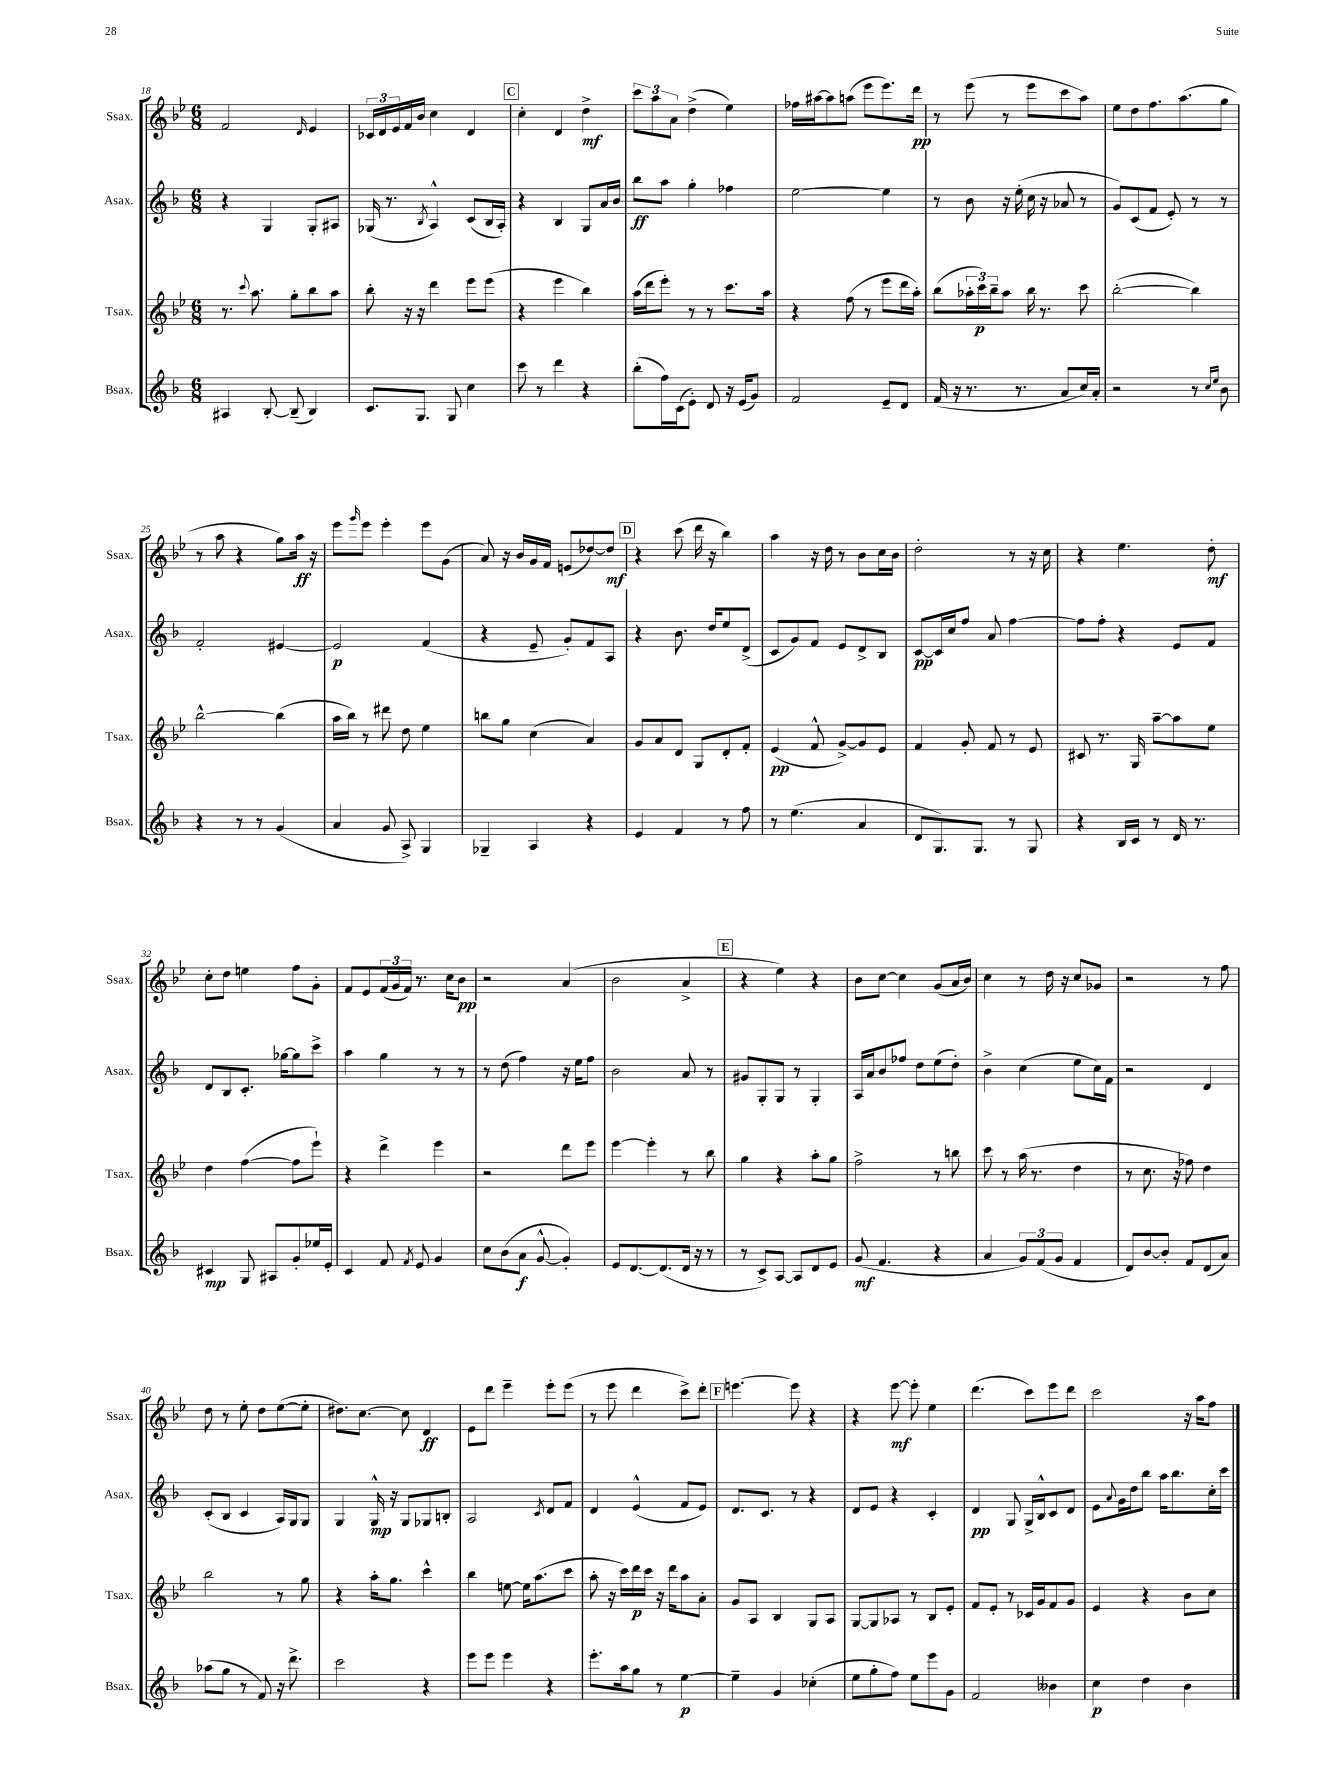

**kern	**kern	**kern	**kern
*staff4	*staff3	*staff2	*staff1
*clefG2	*clefG2	*clefG2	*clefG2
*k[b-]	*k[b-e-]	*k[b-]	*k[b-e-]
*M6/8	*M6/8	*M6/8	*M6/8
4A#	8.r	4r	2f
.	8qqccc	.	.
.	8.aa	.	.
[8B-'	.	4G	.
(8B-~]	8gg'	.	.
.	.	.	16qqd
4B-)	8bb-	8G'	4e-
.	8aa	8A#	.
=	=	=	=
8.c	8bb-'	(16G-	24c-
.	.	.	24d
.	.	8.r	.
.	.	.	24e-
.	16r	.	16f
8.G	16r	.	16b-
.	.	8qB-	.
.	4ddd	4A^^)	4cc
8G	.	.	.
4cc	8eee-	(8c	4d
.	(8eee-	16B-	.
.	.	16A')	.
=	=	=	=
8ccc	4r	4r	4cc'
8r	.	.	.
4ddd	4eee-	4B-	4d
4r	4bb-)	8G	4dd^
.	.	16a	.
.	.	16b-	.
=	=	=	=
(8bb-'	(16aa	8bb-	12ccc
.	16ddd	.	.
.	.	.	12aa
16ff)	8eee-')	8aa	.
.	.	.	12a
(16c	.	.	.
8e')	8r	4gg'	(4dd^
8d	8r	.	.
16r	8.ccc	4ff-	4ee-)
(16e	.	.	.
8g)	.	.	.
.	16aa	.	.
=	=	=	=
2f	4r	[2ee	16ff-
.	.	.	[16aa#
.	.	.	8aa#]
.	(8ff	.	(8aa
.	8r	.	8eee-
8e~	8eee-	4ee]	8.eee-)
8d	16ddd	.	.
.	16aa')	.	16ddd
=	=	=	=
(16f	(8bb-	8r	8r
16r	.	.	.
8.r	24aa-'	8b-	(8eee-
.	24ccc)	.	.
.	24bb-~	.	.
.	8aa-	16r	8r
8.r	.	(16ee'	.
.	16bb-	16cc	8eee-
.	8.r	16r	.
8a	.	8a-	8ccc
16cc)	8ccc	8r	8aa)
16a'	.	.	.
=	=	=	=
2r	([2bb-'	8g)	8ee-
.	.	(8c	8dd
.	.	8f	8.ff
.	.	8e')	.
.	.	.	(8.aa
8r	4bb-])	8r	.
16qqcc	.	.	.
16qqee	.	.	.
8b-	.	8r	8gg
=	=	=	=
4r	[2bb-^^	2f'	8r
.	.	.	8aa
8r	.	.	4r
8r	.	.	.
(4g	(4bb-]	[4e#	8gg)
.	.	.	16aa
.	.	.	16r
=	=	=	=
4a	16aa	2e#]	8eee-
.	16bb-)	.	.
.	.	.	16qqggg
.	8r	.	8eee-
8g	8ddd#	.	4eee-'
8A^)	8dd	.	.
4G	4ee-	(4f	8eee-
.	.	.	(8g
=	=	=	=
4G-~	8bb	4r	8a)
.	8gg	.	16r
.	.	.	16b-
4A	(4cc	8e~	16g
.	.	.	16f
.	.	8g')	(8e
4r	4a)	8f	[8dd-)
.	.	8A	8dd-]
=	=	=	=
4e	8g	4r	4r
.	8a	.	.
4f	8d	8.b-	(8ccc
.	8G	.	16ddd
.	.	16dd	16r
8r	8d'	8ee	4bb-)
8ff	8f'	(8d^	.
=	=	=	=
8r	(4e-	8c	4aa
(4.ee	.	8g)	.
.	8f^^	8f	16r
.	.	.	16dd
.	[8g^)	8e	8r
4a	8g]	8d^	8b-
.	8e-	8B-	16cc
.	.	.	16b-
=	=	=	=
8d	4f	[8c	2dd'
8.G)	.	16c]	.
.	.	16cc	.
.	8g'	8ff	.
8.G	.	.	.
.	8f	8a	.
8r	8r	[4ff	8r
8G	8e-	.	16r
.	.	.	16cc
=	=	=	=
4r	8c#	8ff]	4r
.	8.r	8ff'	.
16B-	.	4r	4.ee-
16c	16G	.	.
8r	[8aa~	.	.
16d	8aa]	8e	.
8.r	.	.	.
.	8ee-	8f	8dd'
=	=	=	=
4c#	4dd	8d	8cc'
.	.	8B-	8dd
8G	([4ff	8.c'	4ee
8A#	.	.	.
.	.	[16gg-	.
8g'	8ff]	8gg-]	8ff
16ee-	8eee-`)	8ccc^	8g'
16e'	.	.	.
=	=	=	=
4c	4r	4aa	8f
.	.	.	8e-
8f	4ddd^	4gg	(24f
.	.	.	24g
.	.	.	24f)
8qf	.	.	.
8e	.	.	8.r
4g	4eee-	8r	.
.	.	.	16cc
.	.	8r	8b-
=	=	=	=
8cc	2r	8r	2r
(8b-	.	(8dd	.
8a	.	4ff)	.
[8g^^	.	.	.
4g'])	8ddd	16r	(4a
.	.	16ee	.
.	8eee-	8ff	.
=	=	=	=
8e	[4eee-	2b-	2b-
[8.d	.	.	.
.	4eee-']	.	.
(8.d]	.	.	.
16d	8r	8a	4a^
16r	.	.	.
8r	8bb-	8r	.
=	=	=	=
8r	4gg	8g#	4r
8c^)	.	8G'	.
[8A	4r	8G	4ee-)
8A]	.	8r	.
8d	8aa'	4G'	4r
8e	8gg	.	.
=	=	=	=
(8g	2ff^	16A	8b-
.	.	16a	.
4.f	.	8b-	[8cc
.	.	8ff-	4cc]
.	.	8dd	.
4r	8r	(8ee	(8g
.	8bb	8dd')	16a
.	.	.	16b-)
=	=	=	=
4a	8ccc	4b-^	4cc
.	8r	.	.
12g)	(16aa	(4cc	8r
.	8.r	.	.
(12f	.	.	.
.	.	.	16dd
12g	.	.	.
.	.	.	16r
4f	4dd	8ee	8cc
.	.	16cc)	8g-
.	.	16f	.
=	=	=	=
8d)	8r	2r	2r
[8b-	8.cc	.	.
8b-']	.	.	.
.	16r	.	.
8f	8ff-)	.	.
(8d	4dd	4d	8r
8a)	.	.	8ff
=	=	=	=
(8aa-	2bb-	(8c'	8dd
8gg	.	8B-	8r
8r	.	4c	8ee-'
8f)	.	.	8dd
16r	8r	16A)	([8ee-
8.ddd^	.	16G	.
.	8gg	8G	8ee-']
=	=	=	=
2ccc	4r	4G	8.dd#)
.	.	.	[8.cc
.	16aa'	16G^^	.
.	8.gg	16r	.
.	.	8G	8cc]
4r	4ccc^^	8G-	4d
.	.	8B'	.
=	=	=	=
8eee	4bb-	2A	8e-
8eee	.	.	8ddd
4eee	[8ee	.	4eee-~
.	16ee]	.	.
.	(8.aa	.	.
.	.	8qc	.
4r	.	8d	8eee-'
.	8ccc	8f	(8eee-
=	=	=	=
8.eee'	8aa'	4d	8r
.	16r	.	8eee-
16aa	16ccc)	.	.
8gg	16ddd	(4e^^	4ddd
.	16ccc	.	.
8r	16r	.	.
.	16ddd	.	.
[4ee	8aa	8f	8ccc^)
.	8a'	8e)	8ddd'
=	=	=	=
4ee~]	8g	8.d	[4.eee
.	8A	.	.
.	.	8.c	.
4g	4B-	.	.
.	.	8r	8eee]
(4cc-'	8G	4r	4r
.	8A	.	.
=	=	=	=
8ee	[8G	8d	4r
8gg'	8G]	8e	.
8ff)	8A-	4r	[8eee-
8ee	8r	.	8eee-']
8eee	8B-	4c'	4ee-
8g	8e-'	.	.
=	=	=	=
2f	8f	4d	(4.ddd
.	8e-'	.	.
.	8r	8G	.
.	16c-	16G^	8ccc)
.	16g	16B-^^	.
4b--	8f	8c	8eee-
.	8g	8d	8ddd
=	=	=	=
4cc	4e-	8e	2ccc
.	.	8qqa	.
.	.	16g	.
.	.	16dd	.
4dd	4r	8bb-	.
.	.	16aa	.
.	.	8.bb-	.
4b-	8b-	.	16r
.	.	.	16aa
.	8cc	16cc'	8ff
.	.	16ccc	.
==	==	==	==
*-	*-	*-	*-
